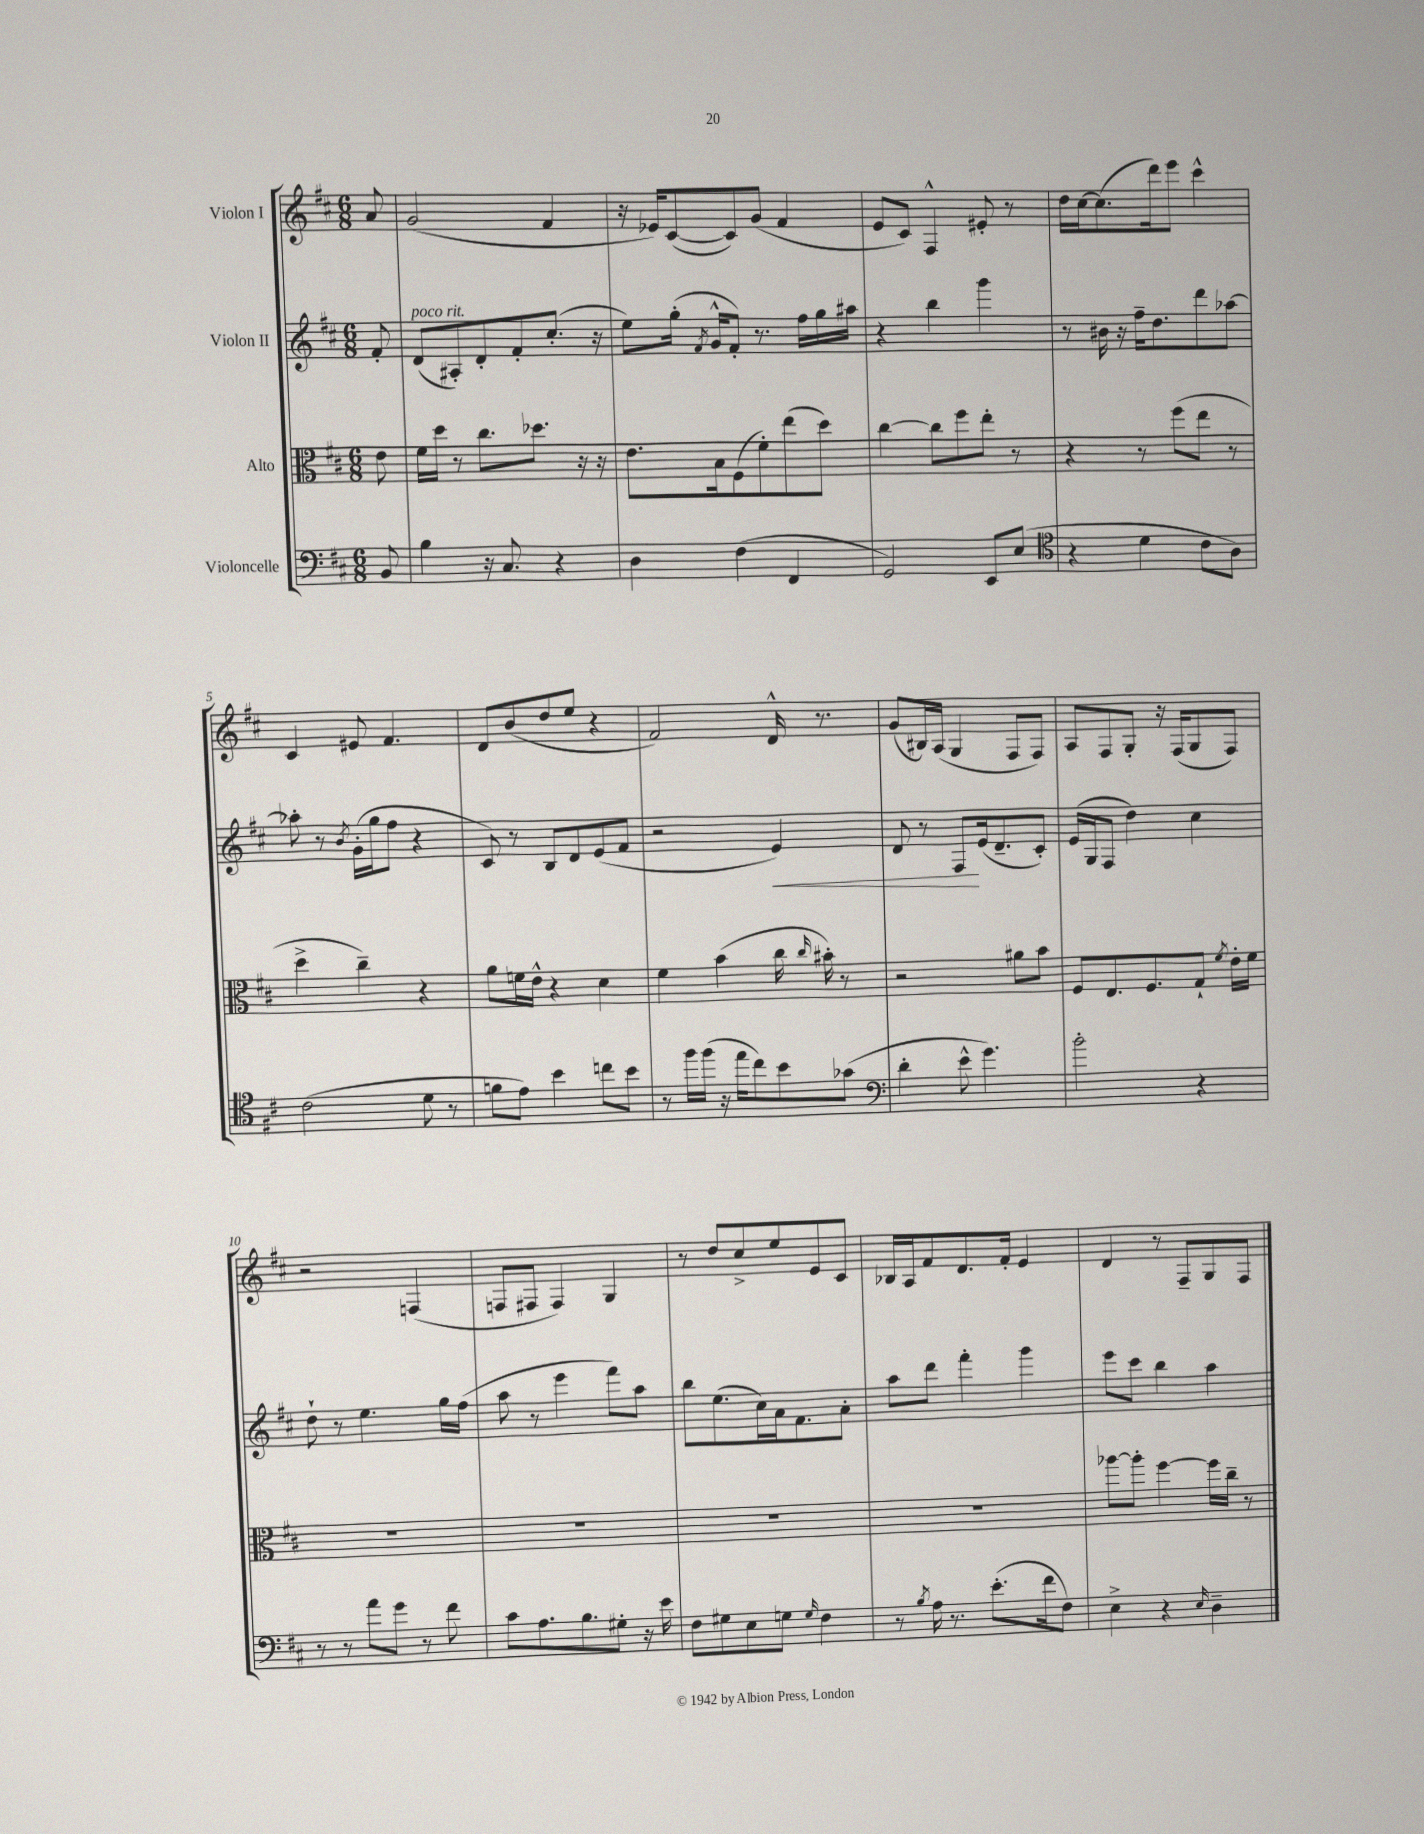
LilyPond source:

<<
\new StaffGroup <<
\new Staff = "s0" \with { instrumentName = "Violon I" } {
    \clef treble \key d \major \numericTimeSignature \time 6/8 \partial 8
    \autoBeamOff a'8 |
    g'2( fis'4 |
    r16 ees'16[) cis'8~( cis'8) g'8]( fis'4 |
    e'8[ cis'8]) fis4-^ eis'8-. r8 |
    d''16[ cis''16~ cis''8.( d'''16) e'''8] cis'''4-^ |
    cis'4 eis'8 fis'4. |
    d'8[ b'8( d''8 e''8] r4 |
    fis'2) d'16-^ r8. |
    g'8[( bis16) a16]( g4 fis8[ fis8]) |
    a8[ fis8 g8]-. r16 fis16[( g8 fis8]) |
    r2 f4( |
    f8[ fis8] fis4) g4 |
    r8 d''8[ cis''8-> e''8 e'8 cis'8] |
    bes16[ a16 fis'8 d'8. fis'16]-. e'4 |
    d'4 r8 fis8[-- g8 fis8] \bar "|." |
}
\new Staff = "s1" \with { instrumentName = "Violon II" } {
    \clef treble \key d \major \numericTimeSignature \time 6/8 \partial 8
    \autoBeamOff fis'8-. |
    d'8[^\markup { \italic "poco rit." }( ais8-.) d'8-. fis'8-. cis''8.]-.( r16 |
    e''8[) g''16]-.( \acciaccatura { fis'8 } g'16[-^ fis'8]-.) r8. fis''16[ g''16 ais''16] |
    r4 b''4 g'''4 |
    r8 bis'16 r16 fis''16[-- d''8. d'''8 aes''8]~ |
    aes''8-. r8 \acciaccatura { b'8 } g'16[-.( g''16 fis''8] r4 |
    cis'8) r8 b8[ d'8 e'8( fis'8] |
    r2 e'4\<) |
    d'8 r8 fis8[\! e'16( d'8.-- cis'8]-.) |
    e'16[( g16 fis8] d''4) cis''4 |
    d''8-! r8 e''4. g''16[ fis''16]( |
    a''8 r8 e'''4 fis'''8[) a''8] |
    b''8[ e''8.( cis''16) a'16 fis'8. a'8]-. |
    a''8[ d'''8] fis'''4-. g'''4 |
    e'''8[ cis'''8] b''4 a''4 \bar "|." |
}
\new Staff = "s2" \with { instrumentName = "Alto" } {
    \clef alto \key d \major \numericTimeSignature \time 6/8 \partial 8
    \autoBeamOff e'8 |
    fis'16[ d''16] r8 cis''8.[ des''8.] r16 r16 |
    e'8.[ b16 fis8( fis'8-.) e''8( d''8]) |
    cis''4~ cis''8[ fis''8 e''8]-. r8 |
    r4 r8 fis''8[( e''8] r8 |
    d''4-> cis''4--) r4 |
    a'8[ f'16 e'16]-^ r4 d'4 |
    fis'4 b'4( cis''16 \grace { cis''16 } bis'16-.) r8 |
    r2 ais'8[ b'8] |
    fis8[ e8. fis8. g8]-! \acciaccatura { fis'8 } e'16[-. fis'16] |
    R2. |
    R2. |
    R2. |
    R2. |
    aes''8[~ aes''8]-. fis''4~ fis''16[ cis''16]-- r8 \bar "|." |
}
\new Staff = "s3" \with { instrumentName = "Violoncelle" } {
    \clef bass \key d \major \numericTimeSignature \time 6/8 \partial 8
    \autoBeamOff b,8 |
    b4 r16 cis8. r4 |
    d4 fis4( fis,4 |
    g,2) e,8[ e8]( |
    \clef tenor r4 d'4 cis'8[ a8]) |
    cis'2( d'8 r8 |
    f'8[ e'8]) b'4 c''8[ b'8] |
    r8 fis''16[ fis''16]( r16 e''16[ cis''8) b'8 ges'8]( |
    \clef bass d'4-. e'8-^ g'4.) |
    b'2-. r4 |
    r8 r8 a'8[ g'8] r8 fis'8 |
    cis'8[ a8. b8. gis8]-. r16 e'16 |
    fis8[ gis8 e8 g8] \grace { g16 } fis4 |
    r8 \acciaccatura { b8 } a16 r8. e'8.[-.( fis'16 fis8]) |
    e4-> r4 \grace { e16 } d4-- \bar "|." |
}
>>
>>
